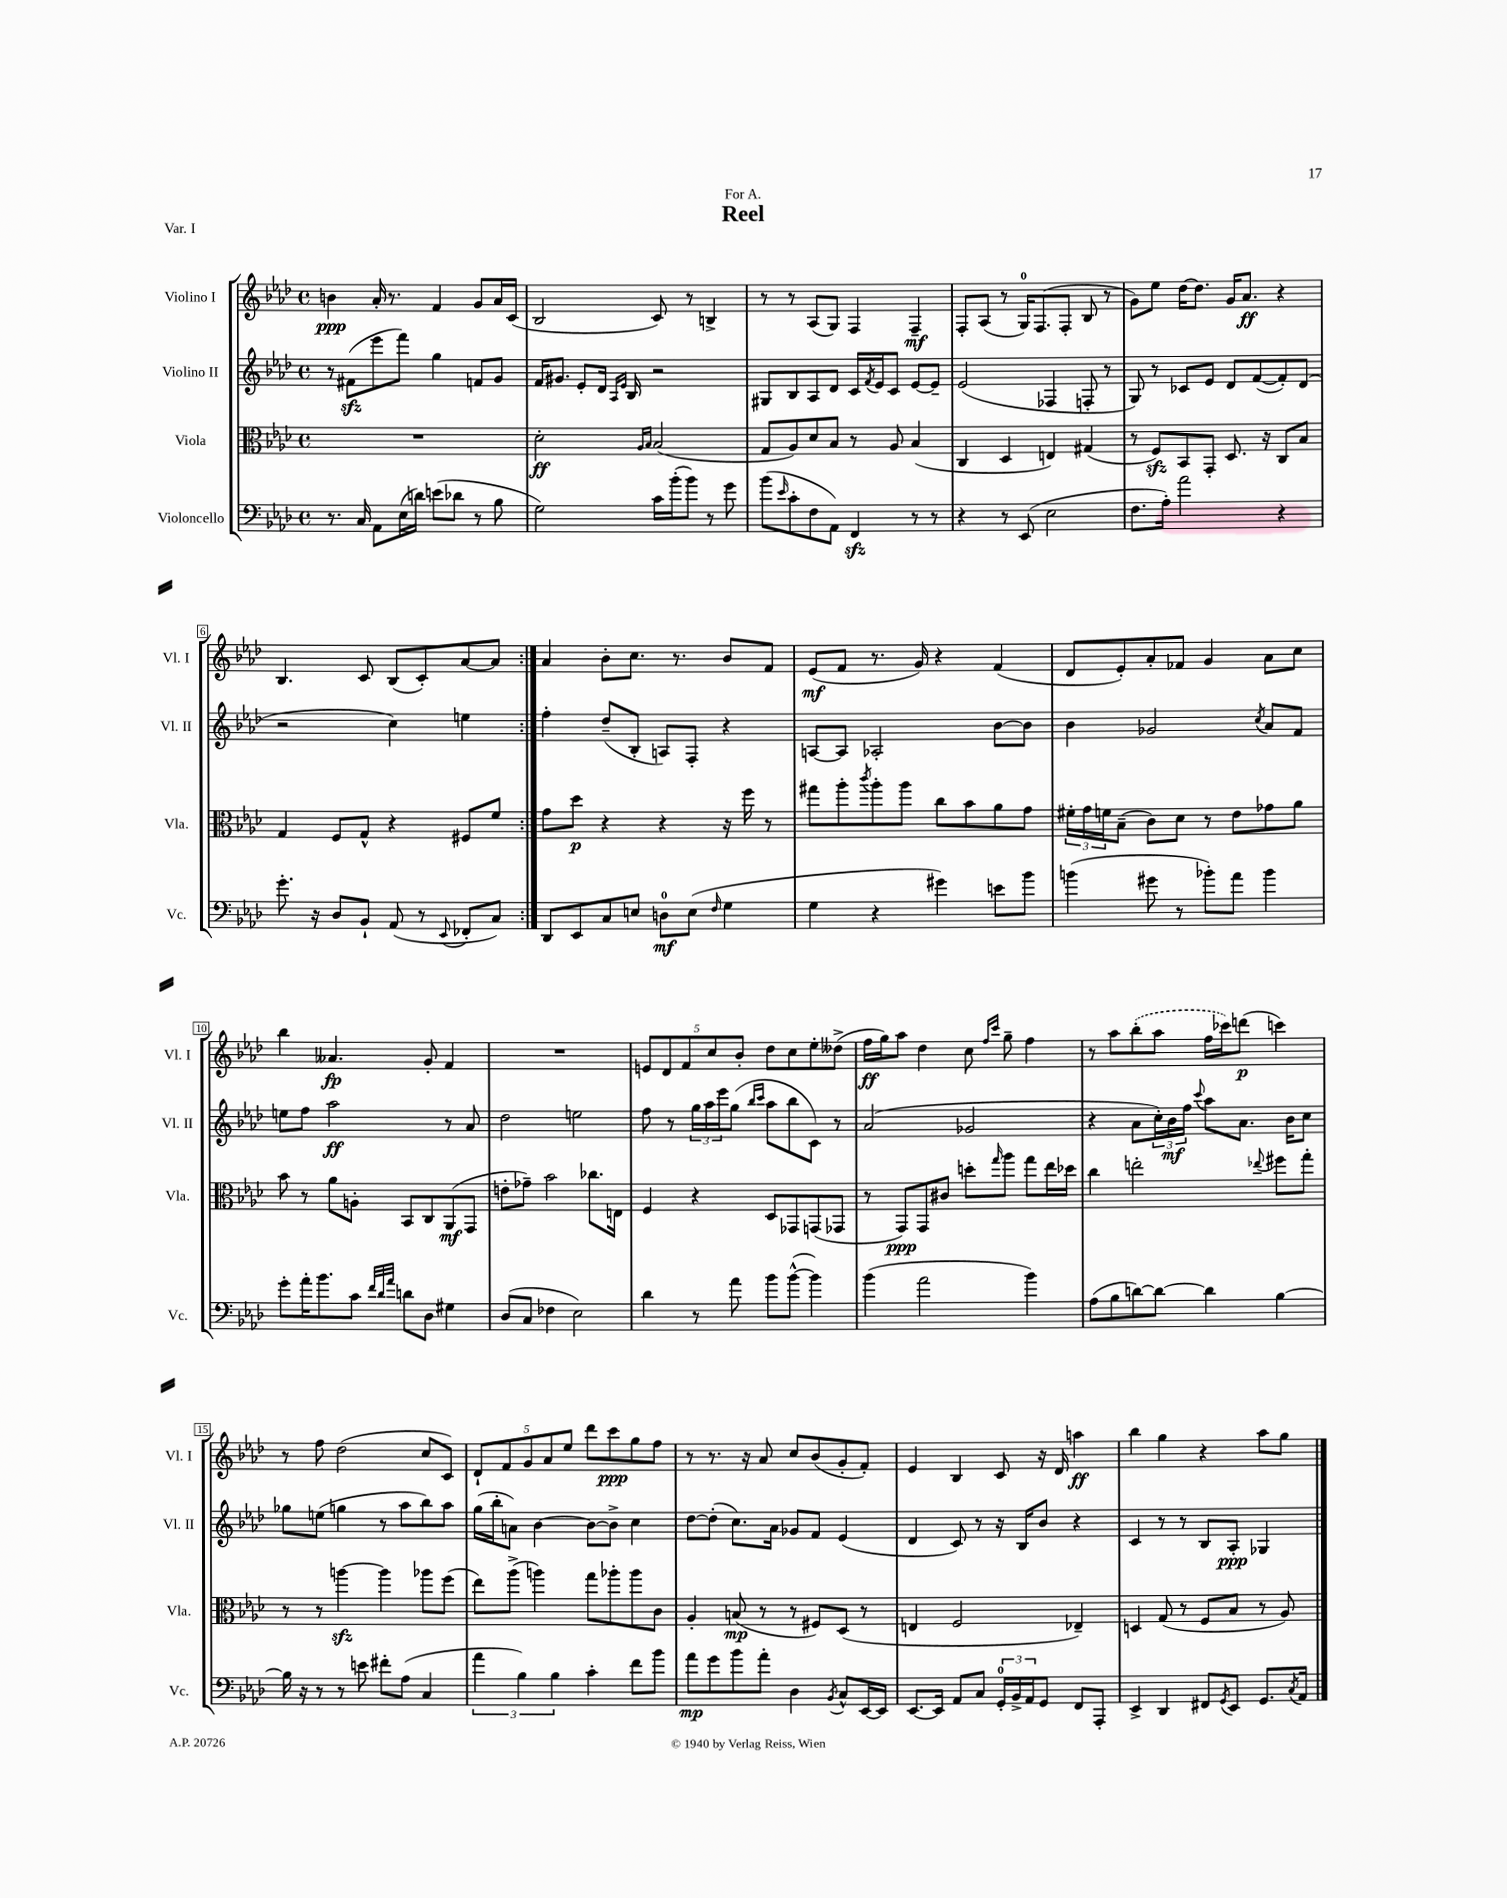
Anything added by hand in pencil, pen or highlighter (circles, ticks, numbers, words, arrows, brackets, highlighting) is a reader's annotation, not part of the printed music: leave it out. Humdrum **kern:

**kern	**kern	**kern	**kern
*staff4	*staff3	*staff2	*staff1
*clefF4	*clefC3	*clefG2	*clefG2
*k[b-e-a-d-]	*k[b-e-a-d-]	*k[b-e-a-d-]	*k[b-e-a-d-]
*M4/4	*M4/4	*M4/4	*M4/4
*met(c)	*met(c)	*met(c)	*met(c)
8.r	1r	8r	4b\
.	.	(8f#\L	.
16C/	.	.	.
8AA-\L	.	8eee-\	16a-'/
.	.	.	8.r
(16E-\L	.	8fff\J)	.
16d\JJ)	.	.	.
(8e\L	.	4gg\	4f/
8d-\J	.	.	.
8r	.	8f/L	8g/L
8B-\	.	8g/J	16a-/L
.	.	.	(16c/JJ
=	=	=	=
2G\)	2d-'\	16f/LK	2B-/
.	.	8.g#/J	.
.	.	8e-'/L	.
.	.	16d-/Jk	.
.	.	16qqA-/LL	.
.	.	16qqe-/JJ	.
.	.	16B-/	.
.	16qqA-/LL	.	.
.	16qqB-/JJ	.	.
16c\LL	(2B-/	2r	8c/)
(16b-'\J	.	.	.
8b-\J)	.	.	8r
8r	.	.	4B^/
8g\	.	.	.
=	=	=	=
(8b-\L	8G/L	8G#/L	8r
16qqe-/	.	.	.
8c'\	8A-/)	8B-/	8r
8F\	8d-/	8A-/	(8A-/L
8AA-\J)	8B-/J	8d-/J	8G/J)
4FF/	8r	16c/LL	4F/
.	.	8qf/	.
.	.	16e-/J	.
.	8A-/	8c/J	.
8r	(4B-/	[8e-/L	4F~/
8r	.	8e-~/]J	.
=	=	=	=
4r	4C/	(2e-/	8F'/L
.	.	.	(8A-/J
8r	4D-/	.	8r
(8EE-/	.	.	16G/LK)
.	.	.	(8.F/
2E-\	4E/)	4F-/	.
.	.	.	8F'/J
.	(4G#/	8F'/	8B-/
.	.	8r	8r
=	=	=	=
8.F\L	8r	8G/)	8g\L)
.	8F/L)	8r	8ee-\J
16A-'\Jk)	.	.	.
2a-\	8BB-/	8c-/L	[16dd-\LK
.	.	.	8.dd-\]J
.	8GG'/J	8e-/J	.
.	8.D-/	8d-/L	16g/LK
.	.	.	8.a-/J
.	.	([8f/	.
.	16r	.	.
4r	8C/L	8f'/])	4r
.	8B-/J	(8d-/J	.
=	=	=	=
8.g'\	4G/	2r	4.B-/
16r	.	.	.
8D-/L	8F/L	.	.
8BB-`/J	8G^^/J	.	8c/
(8AA-/	4r	4cc\)	(8B-/L
8r	.	.	8c'/)
8qqEE-/	.	.	.
8FF-'/L	8F#/L	4ee\	[8a-/
8C/J)	8f/J	.	8a-/]J
=:|!	=:|!	=:|!	=:|!
8DD-/L	8g\L	4ff'\	4a-/
8EE-/	8dd-\J	.	.
8C/	4r	(8dd-~/L	8b-'\L
8E/J	.	8B-'/J	8.cc\J
8D\L	4r	8A/L)	.
.	.	.	8.r
(8E\J	.	8F'/J	.
16qqF/	.	.	.
4G\	16r	4r	8b-/L
.	16ff\	.	.
.	8r	.	8f/J
=	=	=	=
4G\	8gg#\L	[8A/L	(8e-/L
.	8aa-'\	8A/]J	8f/J
.	8qccc/	.	.
4r	8aa-'\	2A-'/	8.r
.	8aa-\J	.	.
.	.	.	16g/)
4g#\)	8cc\L	.	4r
.	8b-\	.	.
8e\L	8a-\	[8b-\L	(4f/
8b-\J	8g\J	8b-\]J	.
=	=	=	=
(4b\	24f#'\LL	4b-\	8d-/L
.	24g\	.	.
.	24f\J	.	.
.	(8B-~\J	.	8e-'/)
8g#\	8c\L)	2g-/	8a-'/
8r	8d-\J	.	8f-/J
8b-'\L)	8r	.	4g/
8a-\J	8e-\L	.	.
.	.	8qcc/	.
4b-\	8g-\	8a-/L	8a-\L
.	8a-\J	8f/J	8cc\J
=	=	=	=
8g'\L	8b-\	8ee\L	4bb-\
16a-'\K	8r	8ff\J	.
8.b-\	.	.	.
.	8a-\L	2aa-\	4.a--/
8c\J	8A'\J	.	.
32qqf/LLL	.	.	.
32qqd-/	.	.	.
32qqa-/JJJ	.	.	.
8d\L	8BB-/L	.	.
8D-\J	8C/	.	8g'/
4G#\	(8AA-/	8r	4f/
.	8GG/J	8a-/	.
=	=	=	=
(8D-/L	8e'\L	2dd-\	1r
8C/J	8g-~\J)	.	.
4F-\	2b-\	.	.
2E-\)	.	2ee\	.
.	8.cc-\L	.	.
.	16E\Jk	.	.
=	=	=	=
4d-\	4F/	8ff\	10e/L
.	.	.	10d-/
.	.	8r	.
.	.	.	10f/
8r	4r	24gg\LL	.
.	.	24aa-\	.
.	.	.	10cc/
.	.	24eee-\J	.
8a-\	.	(8gg\J	.
.	.	.	10b-'/J
.	.	16qqbb-/LL	.
.	.	16qqccc/JJ	.
8b-\L	8D-/L	8aa-\L	8dd-\L
([8b-^^\J	8GG-/	8bb-\	8cc\
4b-\])	(8GG/	8c\J)	8ee-'\
.	8GG-/J	8r	(8dd--^\J
=	=	=	=
(4b-\	8r	(2a-/	16ff\LL
.	.	.	16gg\J)
.	8GG/L)	.	8aa-\J
2a-\	8GG/	.	4dd-\
.	8c#/J	.	.
.	8dd'\L	2g-/	8cc\
.	.	.	16qqff/LL
.	16qqgg/	.	16qqccc/JJ
.	8aa-\J	.	8gg~\
4b-\)	8gg\L	.	4ff\
.	16ee-\L	.	.
.	16dd-\JJ	.	.
=	=	=	=
(8A-\L	4cc\	4r	8r
8B-\	.	.	8aa-\L
[8d\)	2ee'\	8a-\L	(8bb-'\
8d\_J	.	24cc'\L)	8aa-\J
.	.	24b-\	.
.	.	24ff\JJ	.
.	.	8qqccc/	.
4d\]	.	8aa-\L	16ff\LL
.	.	.	16ccc-\J)
.	.	8.a-\J	(8ddd\J
.	8qqee-/	.	.
[4B-\	8ff#\L	.	4ccc\)
.	.	16b-\LK	.
.	8gg'\J	8cc\J	.
=	=	=	=
16B-\]	8r	8gg-\L	8r
16r	.	.	.
8r	8r	(8ee\J	8ff\
8r	[4aa\	4gg\	(2dd-\
8e\	.	.	.
8f#'\L	4aa\]	8r	.
(8A-\J	.	8aa-\L	.
4C/	8aa-\L	8bb-\)	8cc/L
.	(8ff\J	8aa-\J	8c/J)
=	=	=	=
6a-\	8ee-\L)	(16gg\LL	10d-`/L
.	.	16bb-'\J	.
.	.	.	10f/
.	(8aa-^\J	8a\J)	.
6B-\)	.	.	.
.	.	.	10g/
.	4aa\)	[4b-\	.
.	.	.	10a-/
6B-\	.	.	.
.	.	.	10ee-/J
4c'\	8gg\L	8b-\_L	8ddd-\L
.	8aa-'\	8b-^\]J	8ccc\
8f\L	8aa-\	4cc\	8gg\
8b-\J	8c\J	.	8ff\J
=	=	=	=
8a-\L	4A-'/	[8dd-\L	8r
8g\	.	(8dd-'\]J	8.r
8b-\	(8B/	8.cc\L)	.
.	.	.	16r
8a-'\J	8r	.	8a-/
.	.	16a-\Jk	.
4D-\	8r	8g-/L	8cc/L
.	8F#/L)	8f/J	(8b-/
8qBB-/	.	.	.
8C^^/L	(8D-/J	(4e-/	8g'/
[16EE-/L	8r	.	8f'/J)
16EE-/]JJ	.	.	.
=	=	=	=
[8.EE-/L	4E/	4d-/	4e-/
16EE-/]Jk	.	.	.
8AA-/L	2F/	8c/)	4B-/
8C/J	.	8r	.
24GG'/LL	.	16r	8c/
24BB-^/	.	.	.
.	.	16B-/LK	.
24AA-/J	.	.	.
8GG/J	.	8b-/J	16r
.	.	.	16d-/
8FF/L	4E-~/)	4r	4aa\
8AAA-'/J	.	.	.
=	=	=	=
4EE-^/	4D/	4c/	4bb-\
4DD-/	(8G/	8r	4gg\
.	8r	8r	.
8FF#/L	8F/L	8B-/L	4r
8qGG/	.	.	.
8EE-/J	8B-/J	8A-'/J	.
8.GG/L	8r	4G-/	8aa-\L
.	8A-/)	.	8gg\J
8qC/	.	.	.
16AA-/Jk	.	.	.
==	==	==	==
*-	*-	*-	*-
